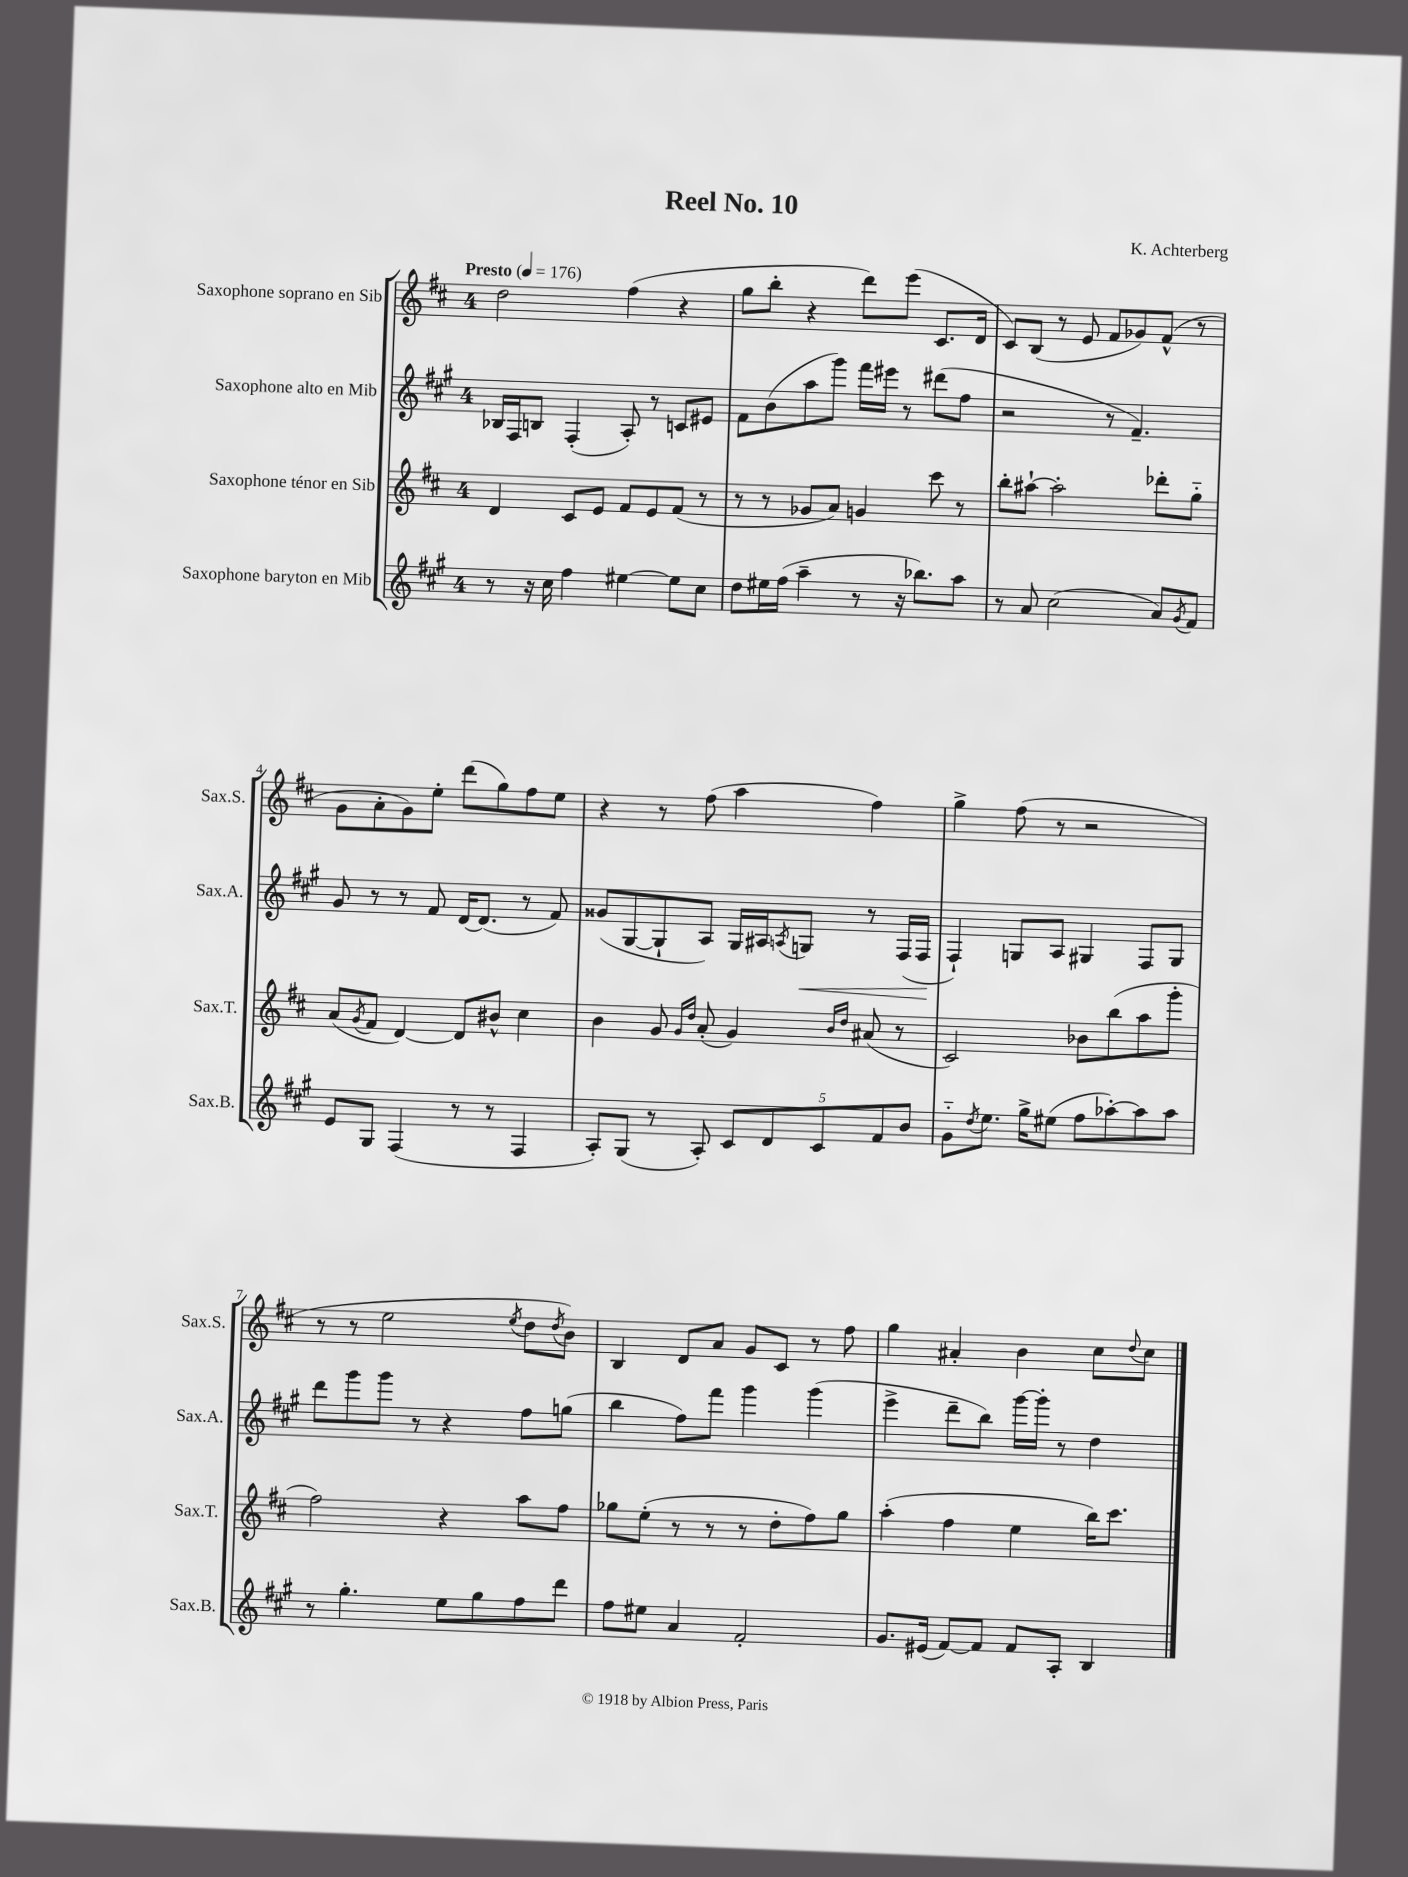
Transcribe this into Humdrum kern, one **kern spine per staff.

**kern	**kern	**kern	**dynam	**kern
*part4	*part3	*part2	*part2	*part1
*staff4	*staff3	*staff2	*staff2	*staff1
*I"Saxophone baryton en Mib	*I"Saxophone ténor en Sib	*I"Saxophone alto en Mib	*	*I"Saxophone soprano en Sib
*I'Sax.B.	*I'Sax.T.	*I'Sax.A.	*	*I'Sax.S.
*clefG2	*clefG2	*clefG2	*	*clefG2
*k[f#c#g#]	*k[f#c#]	*k[f#c#g#]	*	*k[f#c#]
*M4/4	*M4/4	*M4/4	*	*M4/4
*MM176	*MM176	*MM176	*	*MM176
=1	=1	=1	=1	=1
!	!	!	!	!LO:TX:a:B:t=Presto
8r	4d/	16B-X/LL	.	2dd\
.	.	16F#/J	.	.
16r	.	8Bn/J	.	.
16cc#\	.	.	.	.
4ff#\	8c#/L	(4F#'/	.	.
.	8e/J	.	.	.
[4ee#X\	8f#/L	8A'/)	.	(4ff#\
.	8e/	8r	.	.
8ee#\L]	(8f#/J	8cn/L	.	4r
8cc#\J	8r	8e#X/J	.	.
=2	=2	=2	=2	=2
8dd\L	8r	8f#\L	.	8gg\L
16ee#X\L	8r	(8b\	.	8bb'\J
(16ff#\JJ	.	.	.	.
4aa~\	8g-X/L	8aa\	.	4r
.	8a/J)	8ggg#\J)	.	.
8r	4gn/	16fff#\LL	.	8ddd\L)
.	.	16eee#X\JJ	.	.
16r	.	8r	.	(8eee\J
8.bb-X\L)	.	.	.	.
.	8ccc#\	(8ddd#X\L	.	8.c#/L
8aa\J	8r	8ff#\J	.	.
.	.	.	.	16d/Jk
=3	=3	=3	=3	=3
8r	8bb'\L	2r	.	8c#/L)
8a/	[8aa#X`\J	.	.	(8B/J
(2cc#\	2aa#'\]	.	.	8r
.	.	.	.	8e/
.	.	8r	.	8f#/L
.	.	4.f#~/)	.	8g-X/)
8a/L)	8ddd-X'\L	.	.	(8f#^^/J
8qg#/	.	.	.	.
8f#/J	8gg\J	.	.	8r
!!LO:LB:g=z
=4	=4	=4	=4	=4
8e/L	(8a/L	8g#/	.	8g\L
.	8qg/	.	.	.
8G#/J	8f#/J	8r	.	8a'\
(4F#/	[4d/)	8r	.	8g\)
.	.	8f#/	.	8ee'\J
8r	8d/L]	[16d/KL	.	(8ddd\L
.	.	(8.d/J]	.	.
8r	8b#X^^/J	.	.	8gg\)
4F#/	4cc#\	8r	.	8ff#\
.	.	8f#/)	.	8ee\J
=5	=5	=5	=5	=5
8A'/L)	4b\	(8g##X/L	.	4r
(8G#/J	.	[8G#/	.	.
8r	8g/	8G#`/]	.	8r
.	16qqg/LL	.	.	.
.	16qqdd/JJ	.	.	.
8A'/)	(8a'/	8A/J)	.	(8ff#\
10c#/L	4g/)	16G#/LL	.	4aa\
.	.	16A#X/J	.	.
10d/	.	.	.	.
.	.	8qAn/	.	.
!	!	!	!LO:HP:b	!
.	.	8Gn/J	<	.
10c#/	.	.	.	.
.	16qqb/LL	.	.	.
.	16qqdd/JJ	.	.	.
.	(8a#X/	8r	.	4ff#\)
10f#/	.	.	.	.
.	8r	(16F#/LL	.	.
10b/J	.	.	.	.
.	.	16F#/JJ	.	.
.	.	.	[	.
=6	=6	=6	=6	=6
8g#\L	2c#/)	4F#`/)	.	4gg^\
8qdd/	.	.	.	.
8.ee\J	.	.	.	.
.	.	8Gn/L	.	(8ff#\
16gg#^\KL	.	.	.	.
(8ee#X\J	.	8A/J	.	8r
8ff#\L	8b-X\L	4G#X/	.	2r
[8aa-X'\)	(8bb\	.	.	.
8aa-\]	8aa\	8F#/L	.	.
8aa-\J	8ggg'\J	8G#/J	.	.
!!LO:LB:g=z
=7	=7	=7	=7	=7
8r	2ff#\)	8ddd\L	.	8r
4.gg#'\	.	8ggg#\	.	8r
.	.	8ggg#\J	.	2ee\
.	.	8r	.	.
8ee\L	4r	4r	.	.
8gg#\	.	.	.	.
.	.	.	.	8qee/
8ff#\	8aa\L	8ff#\L	.	8dd\L
.	.	.	.	8qdd/
8ddd\J	8ff#\J	(8ggn\J	.	8b\J)
=8	=8	=8	=8	=8
8ff#\L	8gg-X\L	4bb\	.	4B/
8ee#X\J	(8ee'\J	.	.	.
4a/	8r	8ff#\L)	.	8d/L
.	8r	8fff#\J	.	8a/J
2f#'/	8r	4ggg#\	.	8g/L
.	8dd'\L	.	.	8c#/J
.	8ff#\)	(4ggg#\	.	8r
.	8gg-\J	.	.	8ff#\
=9	=9	=9	=9	=9
8.g#/L	(4aa'\	4eee^\	.	4gg\
(16e#X/Jk	.	.	.	.
[8f#/L)	4ff#\	8ddd~\L	.	4a#X'/
8f#/J]	.	8bb\J)	.	.
8f#/L	4ee\	[16ggg#\LL	.	4b\
.	.	16ggg#'\JJ]	.	.
8A'/J	.	8r	.	.
4B/	16bb\KL)	4dd\	.	8cc#\L
.	8.ccc#\J	.	.	.
.	.	.	.	8qqdd/
.	.	.	.	8cc#\J
==	==	==	==	==
*-	*-	*-	*-	*-
